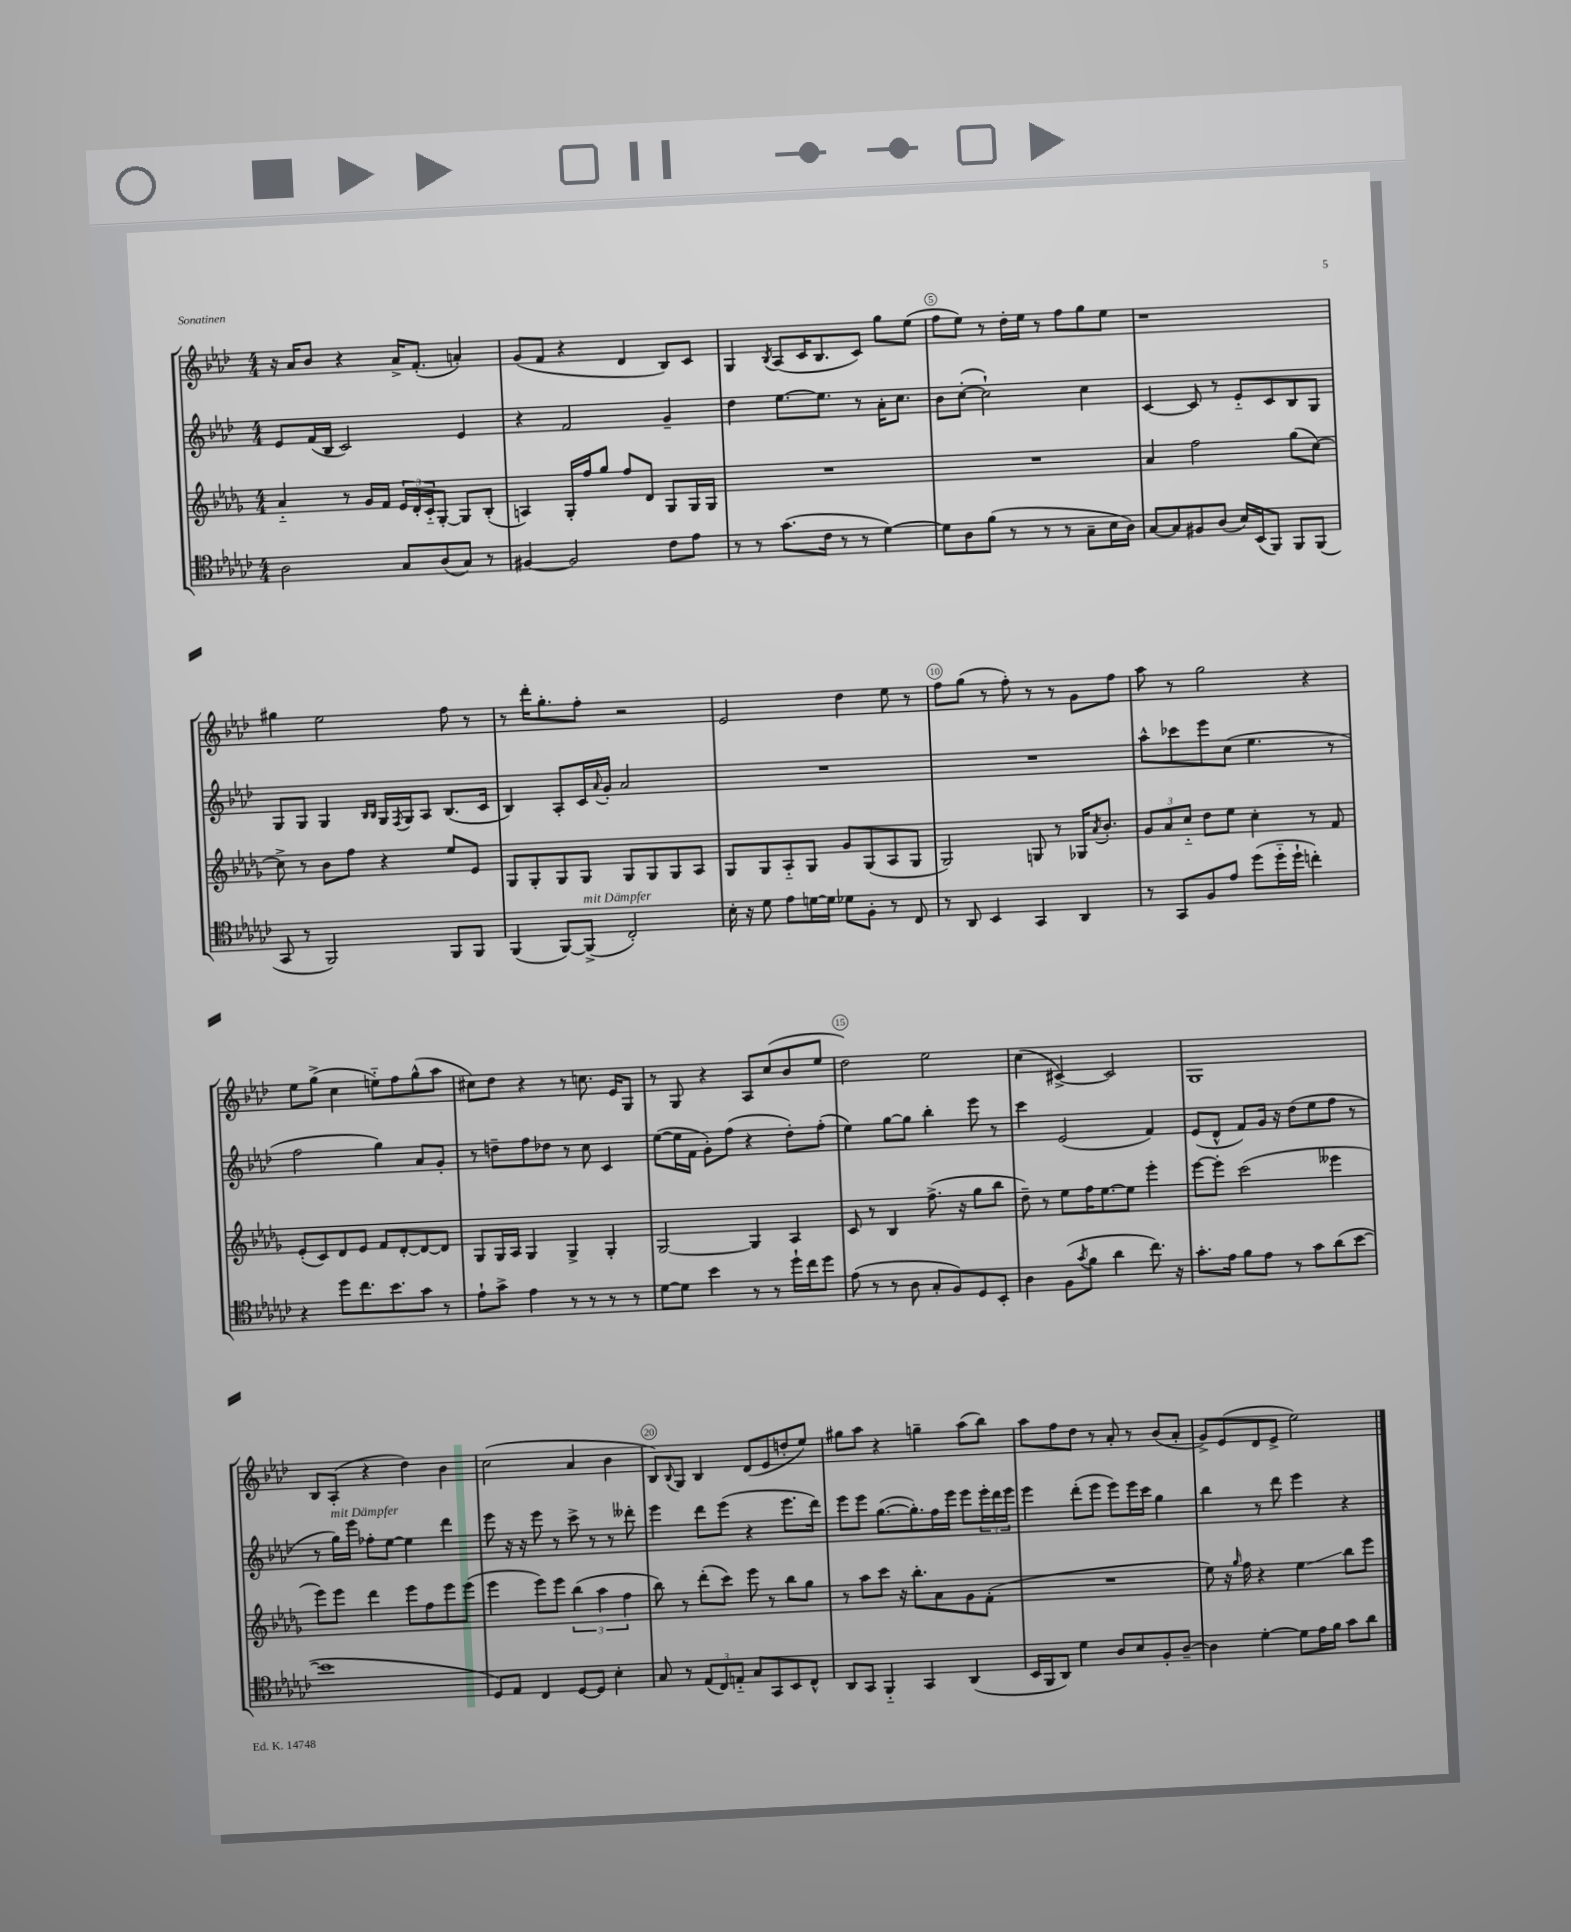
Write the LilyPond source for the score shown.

<<
\new StaffGroup <<
\new Staff = "s0" {
    \clef treble \key aes \major \numericTimeSignature \time 4/4
    r16 aes'16 bes'8 r4 aes'16-> f'8.-.( a'4-.) |
    g'8( f'8 r4 des'4 bes8) c'8 |
    g4 \acciaccatura { bes8 } aes8( c'16 bes8. c'8) g''8 ees''8( |
    f''8 ees''8) r8 des''16-. ees''16 r8 f''8 g''8 ees''8 |
    r1 |
    gis''4 ees''2 f''8 r8 |
    r8 des'''16-. g''8.-. f''8-. r2 |
    ees'2 des''4 ees''8 r8 |
    f''8 g''8( r8 f''8-.) r8 r8 g'8 f''8 |
    aes''8 r8 g''2 r4 |
    ees''8 g''8->( c''4 e''8-_) f''8 g''8-^( aes''8 |
    cis''8) des''8 r4 r8 c''8. ees'16 g8 |
    r8 g8 r4 aes8 c''8( bes'8 ees''8 |
    des''2) ees''2 |
    c''4( cis'4~->) cis'2 |
    g1 |
    bes8 aes8-.( r4 des''4) bes'4 |
    c''2( aes'4 bes'4 |
    bes8) \appoggiatura { bes8 } g8 bes4 des'8( ees'8 d''8-. ees''8) |
    gis''8 aes''8 r4 g''4-- aes''8( bes''8) |
    aes''8 f''8 des''8 r8 aes'8-. r8 bes'8( aes'8-. |
    g'8->) ees'8( des'8 ees'8-> ees''2) \bar "|." |
}
\new Staff = "s1" {
    \clef treble \key aes \major \numericTimeSignature \time 4/4
    ees'8 f'16( bes16 c'2) ees'4 |
    r4 f'2 g'4-- |
    des''4 ees''8.~ ees''8. r8 aes'16-. c''8. |
    bes'8 c''8~-.( c''2-!) c''4 |
    c'4~ c'8 r8 ees'8-_ c'8 bes8 g8 |
    g8 g8 g4 \grace { bes16 bes16 } g16 \acciaccatura { f8 } g16 aes8 bes8.( c'16 |
    bes4) aes8-. c'16 \appoggiatura { aes'8 } g'16-. aes'2 |
    R1 |
    R1 |
    aes''8-^ ces'''8 ees'''8 c''8( ees''4. r8 |
    f''2 g''4) aes'8 g'8-. |
    r8 d''8-- f''8 des''8 r8 c''8 c'4 |
    ees''8~( ees''16 f'16 g'8-.) f''8( r4 des''8-.) f''8-.( |
    ees''4) g''8~ g''8 bes''4-. ees'''8 r8 |
    c'''4 ees'2( f'4) |
    ees'8( des'8-^ f'8) g'16 r16 des''8( ees''8 f''8 r8 |
    r8 g''16^\markup { \italic "mit Dämpfer" }) ees'''16 fes''8-. ees''8~ ees''4 des'''4 |
    ees'''8 r16 r16 ees'''8 r8 c'''8-> r8 r8 deses'''8-. |
    ees'''4 des'''8 ees'''8( r4 ees'''8. des'''16) |
    ees'''8 ees'''8 g''8.~( g''8.-.) f''16 ees'''16 ees'''8 \tuplet 3/2 { ees'''16-. des'''16 ees'''16 } |
    ees'''4 des'''8-.( ees'''8 ees'''8) ees'''16 c'''16 g''4 |
    bes''4 r8 des'''8 ees'''4 r4 \bar "|." |
}
\new Staff = "s2" {
    \clef treble \key des \major \numericTimeSignature \time 4/4
    aes'4-_ r8 ges'16 f'16 \tuplet 3/2 { ees'16 des'16-. c'16-_ } ges8~-. ges8 bes8-.( |
    a4) ges16-. f''16 ges''8 f''8 des'8 ges8 ges16 ges16 |
    R1 |
    R1 |
    aes'4 f''2 ges''8( c''8~) |
    c''8-> r8 bes'8 f''8 r4 ees''8 ees'8 |
    ges8 ges8-. ges8 ges8 ges8 ges8 ges8 aes8 |
    ges8 ges8 aes8-_ ges8 ges'8 ges8( aes8 ges8 |
    ges2) g8 r8 ges16 \acciaccatura { aes'8 } bes'8.-. |
    \tuplet 3/2 { ges'8 aes'8 c''8-_ } des''8 ees''8 c''4-. r8 f'8 |
    ees'8-.( c'8) des'8 ees'8 f'8 des'8~-. des'8~ des'8 |
    ges8 ges16 aes16 ges4 ges4-> ges4-. |
    ges2~ ges4 aes4 |
    c'8 r8 bes4 f''8.->( r16 ges''8 bes''8 |
    des''8--) r8 ees''8 f''16 ees''8.~ ees''8 ees'''4-. |
    ees'''8~ ees'''8-. c'''2( eeses'''4 |
    ees'''8) ees'''8 des'''4 ees'''8 f''8 ees'''8 ees'''8( |
    ees'''4 ees'''8) ees'''8 \tuplet 3/2 { bes''4( aes''4 f''4 } |
    bes''8) r8 des'''8-.( c'''8) ees'''8 r8 bes''8 ges''8 |
    r8 aes''8 c'''8 r16 bes''8.-. aes'8 ges'8 f'8-.( |
    R1 |
    ees''8) r16 \grace { ges''16 } f''16 r4 ees''4\glissando bes''8 ees'''8 \bar "|." |
}
\new Staff = "s3" {
    \clef tenor \key ges \major \numericTimeSignature \time 4/4
    aes2 ges8 aes8( ges8) r8 |
    fis4~ fis2 ces'8 ees'8 |
    r8 r8 ges'8.( ces'16 r8 r8 des'4~) |
    des'8 aes8 f'8( r8 r8 r8 ges8-- bes16 aes16) |
    ges8~ ges8 fis8 aes8( bes16) bes,16( f,8) f,8 f,8( |
    ges,8 r8 f,2) f,8 f,8 |
    f,4( f,8~) f,8->^\markup { \italic "mit Dämpfer" }( ces2-.) |
    bes16-. r16 des'8 ees'8 d'16~ d'16 des'8 f8-. r8 ces8 |
    r8 aes,8 bes,4 ges,4 aes,4 |
    r8 ges,8 f8 ees'8 des''8( des''16-_ des''16-! c''4-.) |
    r4 des''8 ces''8. bes'8. ges'8 r8 |
    ees'8-! ges'8-> ees'4 r8 r8 r8 r8 |
    des'8~ des'8 bes'4 r8 r8 des''16-! ces''16 des''8 |
    ees'8( r8 r8 aes8 ges8-. f8) des8 bes,8-. |
    aes4 f8( \acciaccatura { ges'8 } f'8 aes'4 ces''8.) r16 |
    ges'8.-. ees'16 f'8 ees'8 r8 ges'8 aes'8( bes'8~ |
    bes'1 |
    des8) ees8 ces4 des8~ des8 bes4-. |
    ges8 r8 \tuplet 3/2 { ees8( ces8) e8-_ } ges8 ges,8 bes,8 ces8-^ |
    aes,8 ges,8 f,4-_ ges,4 aes,4( |
    bes,16 f,16 aes,8) des'4 aes8 bes8 f8-. aes8~-- |
    aes4 des'4~-. des'8 ees'16 f'16 ges'8 aes'8 \bar "|." |
}
>>
>>
\layout { \context { \Score currentBarNumber = #2 \override BarNumber.break-visibility = ##(#f #t #t) barNumberVisibility = #(every-nth-bar-number-visible 5) \override BarNumber.stencil = #(make-stencil-circler 0.1 0.3 ly:text-interface::print) } }
